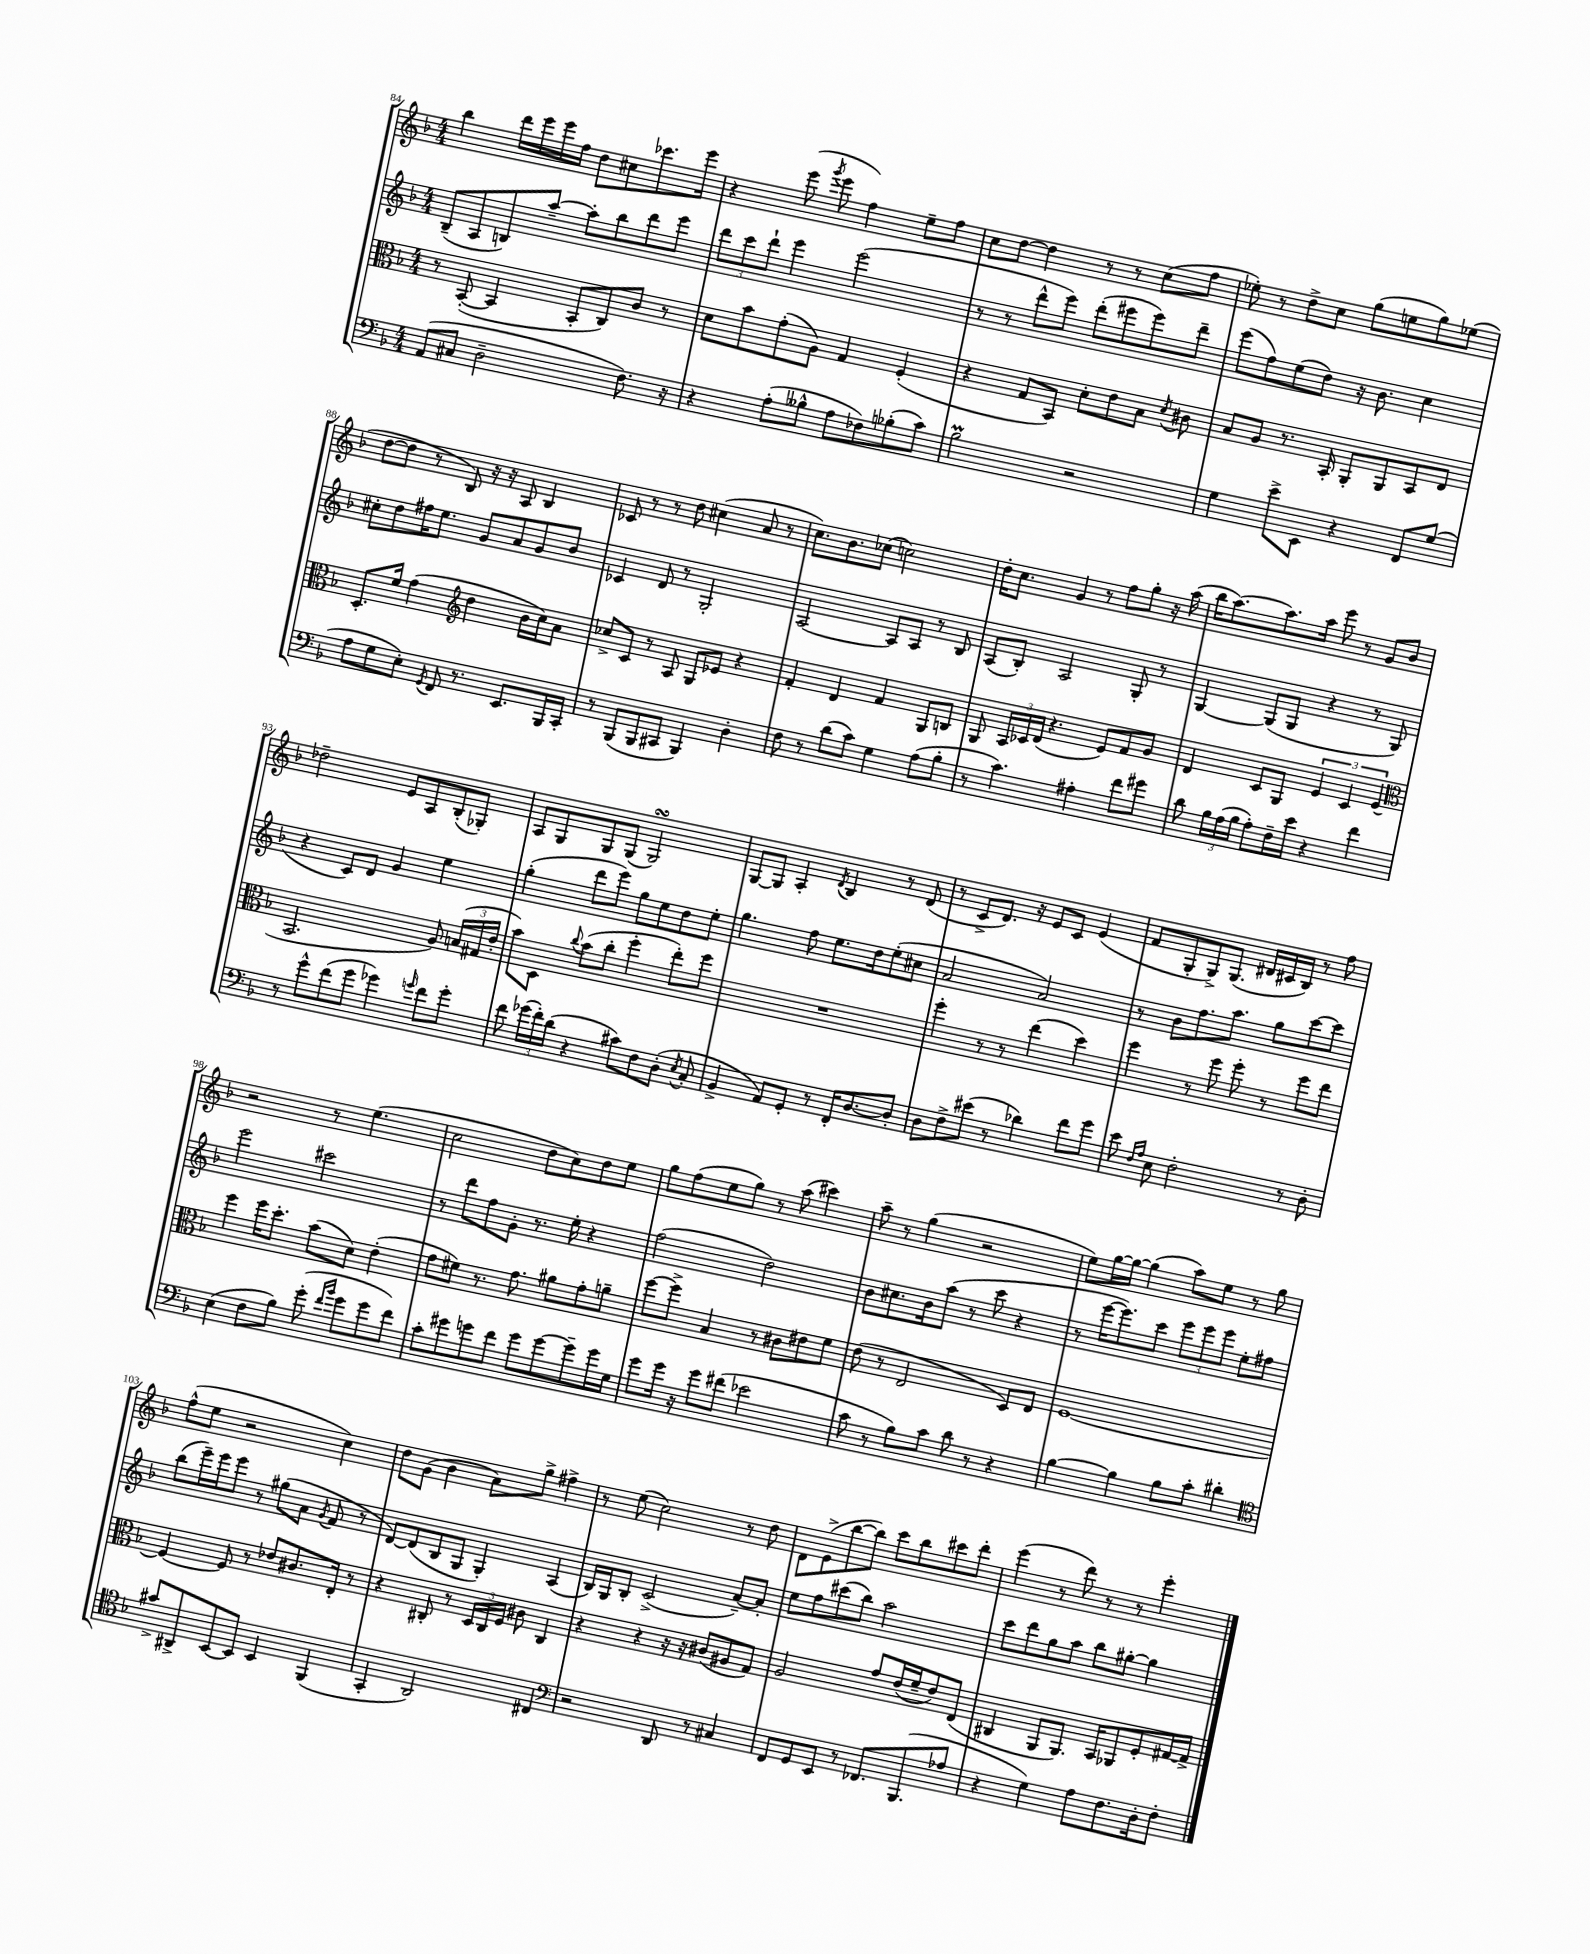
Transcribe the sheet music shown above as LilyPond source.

<<
\new StaffGroup <<
\new Staff = "s0" {
    \clef treble \key f \major \numericTimeSignature \time 4/4
    \autoBeamOff bes''4 d'''16[ e'''16 e'''16 f''16] d''8[ cis''8 ces'''8. e'''16] |
    r4 e'''8( \acciaccatura { g'''8 } e'''8 f''4) e''8[-- f''8] |
    c''8[ d''8]~ d''4 r8 r8 c''8[( f''8] |
    ees''8-.) r8 d''8[-> c''8] g''8[( e''8 g''8) ees''8]( |
    d''8[~ d''8] r8 bes8) r16 r16 a8 bes4 |
    ces'8 r8 r8 d''8 cis''4( a'8 r8 |
    c''8.[) bes'8. ces''8]( c''2) |
    d''16[-. c''8.] g'4 r8 f''8[ g''8]-. r16 a''16( |
    bes''16[ a''8.~) a''8. a''16] e'''8 r8 g'8[ bes'8] |
    des''2-- e'8[ a8 bes8-.( ges8]-.) |
    a8[ g8 g8 g8]( g2\turn) |
    g8[~ g8] a4-. \acciaccatura { d'8 } bes4 r8 d'8( |
    r8 c'8[-> d'8.]) r16 e'8[ c'8] e'4( |
    f'8[ g8-. g8->) g8.]( dis'16[ cis'16 bes16]) r8 f''8 |
    r2 r8 e''4.( |
    c''2 d''8[ c''8) d''8 e''8] |
    g''8[ f''8( e''8 g''8]) r8 a''8( cis'''4) |
    a''8-- r8 g''4( r2 |
    e''8[) g''16~ g''16]~ g''4( a''8[) e''8] r8 g''8 |
    f''8[-^( e''8] r2 c''4) |
    d''8[ g'8]( bes'4 a'8[) g''8]-> fis''4-> |
    r8 e''8( c''2) r8 d''8 |
    d'8[ e'8->( bes''8~ bes''8]) c'''8[ bes''8 cis'''8 d'''8]-. |
    e'''4( r8 d'''8) r8 r8 e'''4-. \bar "|." |
}
\new Staff = "s1" {
    \clef treble \key f \major \numericTimeSignature \time 4/4
    \autoBeamOff bes8[--( a8 b8) a''8]~-- a''8[-. bes''8 d'''8 e'''8] |
    \tuplet 3/2 { d'''8[ c'''8 d'''8]-! } e'''4 e'''2( |
    r8 r8 d'''8[-^ e'''8]) d'''8[-.( eis'''8 eis'''8) d'''8]-- |
    e'''8[( f''8) e''8( d''8]) r16 bes'8. c''4 |
    cis''8[-. d''8 fis''16 e''8.] g'8[ a'8 g'8 bes'8] |
    ces'4 d'8 r8 g2-. |
    a2~ a8[ a8] r8 bes8 |
    a8[( bes8]-.) a2 g8-. r8 |
    g4~ g8[( g8] r4 r8 g8 |
    r4 c'8[) d'8] g'4 e''4 |
    g''4-.( d'''8[ e'''8]) g''8[ e''8 d''8 e''8]-. |
    g''4. f''8 e''8.[ d''16 e''8-.( cis''8] |
    a'2 a'2) |
    r8 bes'8[ f''8. a''8.] g''8[ c'''8~ c'''8] |
    e'''2 cis'''2 |
    r8 d'''8[ f''8 g'8]-. r8. e''16-. r4 |
    f''2( d''2) |
    bes'8[ cis''8. bes'16 a''8]( r8 c'''8 r4 |
    r8 e'''16[~ e'''8.) c'''8] \tuplet 3/2 { e'''8[ e'''8 e'''8] } e''8[-. fis''8] |
    bes''8[( e'''16--) e'''16 e'''8] r8 gis''8[( a'8] \acciaccatura { g'8 } f'8 r8 |
    d'8[~) d'8( bes8 g8] g4-.) a4( |
    bes16[) g16 bes8]-. c'2->( a'8[~--) a'8]-. |
    e''8[ f''8 cis'''8( bes''8]) a''2 |
    c'''8[ d'''8 g''8 a''8] bes''8[ gis''8]~-. gis''4 \bar "|." |
}
\new Staff = "s2" {
    \clef alto \key f \major \numericTimeSignature \time 4/4
    \autoBeamOff r8 bes,8~-.( bes,4 bes,8[-. c8) c'8] r8 |
    d'8[ bes'8 g'8-.( a8]) g4 f4-.( |
    r4 g8[ bes,8]) d'8[-. e'8 bes8] \acciaccatura { d'8 } cis'8 |
    bes8[ a8] r8. bes,16-. a,8[-. a,8 bes,8 e8] |
    d8.[-. f'16] g'4( \clef treble d''4 bes'16[ c''16) a'8] |
    ces''8[-> c'8] r8 a8 g8[ ees'8] r4 |
    f'4-. d'4 f'4 g8[ b8] |
    g8 \tuplet 3/2 { a16[ ces'16 d'16]( } r4. e'8[) f'8 g'8] |
    d'4 c'8[ g8] \tuplet 3/2 { e'4 c'4 e'4( } |
    \clef alto bes,2. a8) \tuplet 3/2 { b16[( gis16 e'16]-. } |
    bes'8[) d8] \appoggiatura { c''8 } bes'8[( c''8]-. f''4-. e''8[-.) f''8] |
    R1 |
    f''4-. r8 r8 e''4( d''4) |
    f''4 r8 f''8 f''8-. r8 f''8[ e''8] |
    f''4 f''16[ d''8.]-. bes'8[( d'8]) e'4-.( |
    g'8[ fis'8]) r8. g'8. ais'8[ g'8-. a'8]-- |
    f''8[~ f''8]-> bes4 r8 cis'8[ eis'8 f'8] |
    e'8( r8 e2 d8[) e8] |
    f1~ |
    f4~ f8 r8 ees'8[ cis'8. e16]-. r8 |
    r4 cis8-. r8 \tuplet 3/2 { d16[ cis16 f16] } cis'8 cis4 |
    r4 r4 r16 r16 cis'8[( ais8 g8]) |
    a2 g'8[ e'16( f'16-- e'8) e8]( |
    cis4 a,8[ a,8.]) bes,16[ aes,8 f8-. gis16~ gis16]-> \bar "|." |
}
\new Staff = "s3" {
    \clef bass \key f \major \numericTimeSignature \time 4/4
    \autoBeamOff a,8[( cis8] d2-- f8.) r16 |
    r4 a8[-.( beses8]-^ a8[ fes8) bes8-.( c'8]) |
    bes2\prall r2 |
    g4 e'8[-> e,8] r4 f,8[ g8]( |
    a8[ g8 e8]-.) \acciaccatura { g,8 } f,8 r8. e,8.[ bes,,16 c,16]-. |
    r8 bes,,8[( bes,,8 cis,8] bes,,4) d4-. |
    f8 r8 d'8[( c'8]) g4 a8[( bes8]-. |
    r8 c'4.) ais4-. f'8[ gis'8] |
    d'8 \tuplet 3/2 { bes16[ a16( bes16] } a8[-.) f16-- e'16] r4 f'4 |
    r8 g'8[-^ f'8( g'8] ges'4) \grace { g'16 } f'8[ g'8]-. |
    f'8 \tuplet 3/2 { ges'16[( f'16-.) d'16]( } r4 cis'8[) f8 d8]-.( \acciaccatura { e8 } c8-. |
    bes,4-> a,8[) g,8]-. r8 f,16[-. d8.~ d8]-. |
    d8[ f8-> eis'8]( r8 des'4) f'8[ g'8] |
    e'8 \grace { f16[ a16] } e8 f2-. r8 d8-. |
    e4( f8[ bes8]) g'8-.( \grace { f'16[ bes'16] } g'8[ g'8 f'8]) |
    c'8[-. gis'8 g'8 f'8] g'8[ g'8~ g'8-- g'16 g16] |
    g'8[ g'16] r16 g'8[ fis'8]( ees'2 |
    c'8 r8 bes8[) c'8] d'8 r8 r4 |
    bes4~ bes4 bes8[ c'8]-. dis'4-. |
    \clef tenor gis'8[-> ais,8-> bes,8~ bes,8] bes,4 f,4( |
    g,4-. a,2) cis4 |
    \clef bass r2 d,8 r8 cis4 |
    f,8[ g,8 e,8] r8 fes,8.[ bes,,8.( aes8] |
    r4 g4) a8[ f8. d16-. f8]-. \bar "|." |
}
>>
>>
\layout { \context { \Score currentBarNumber = #84 } }
